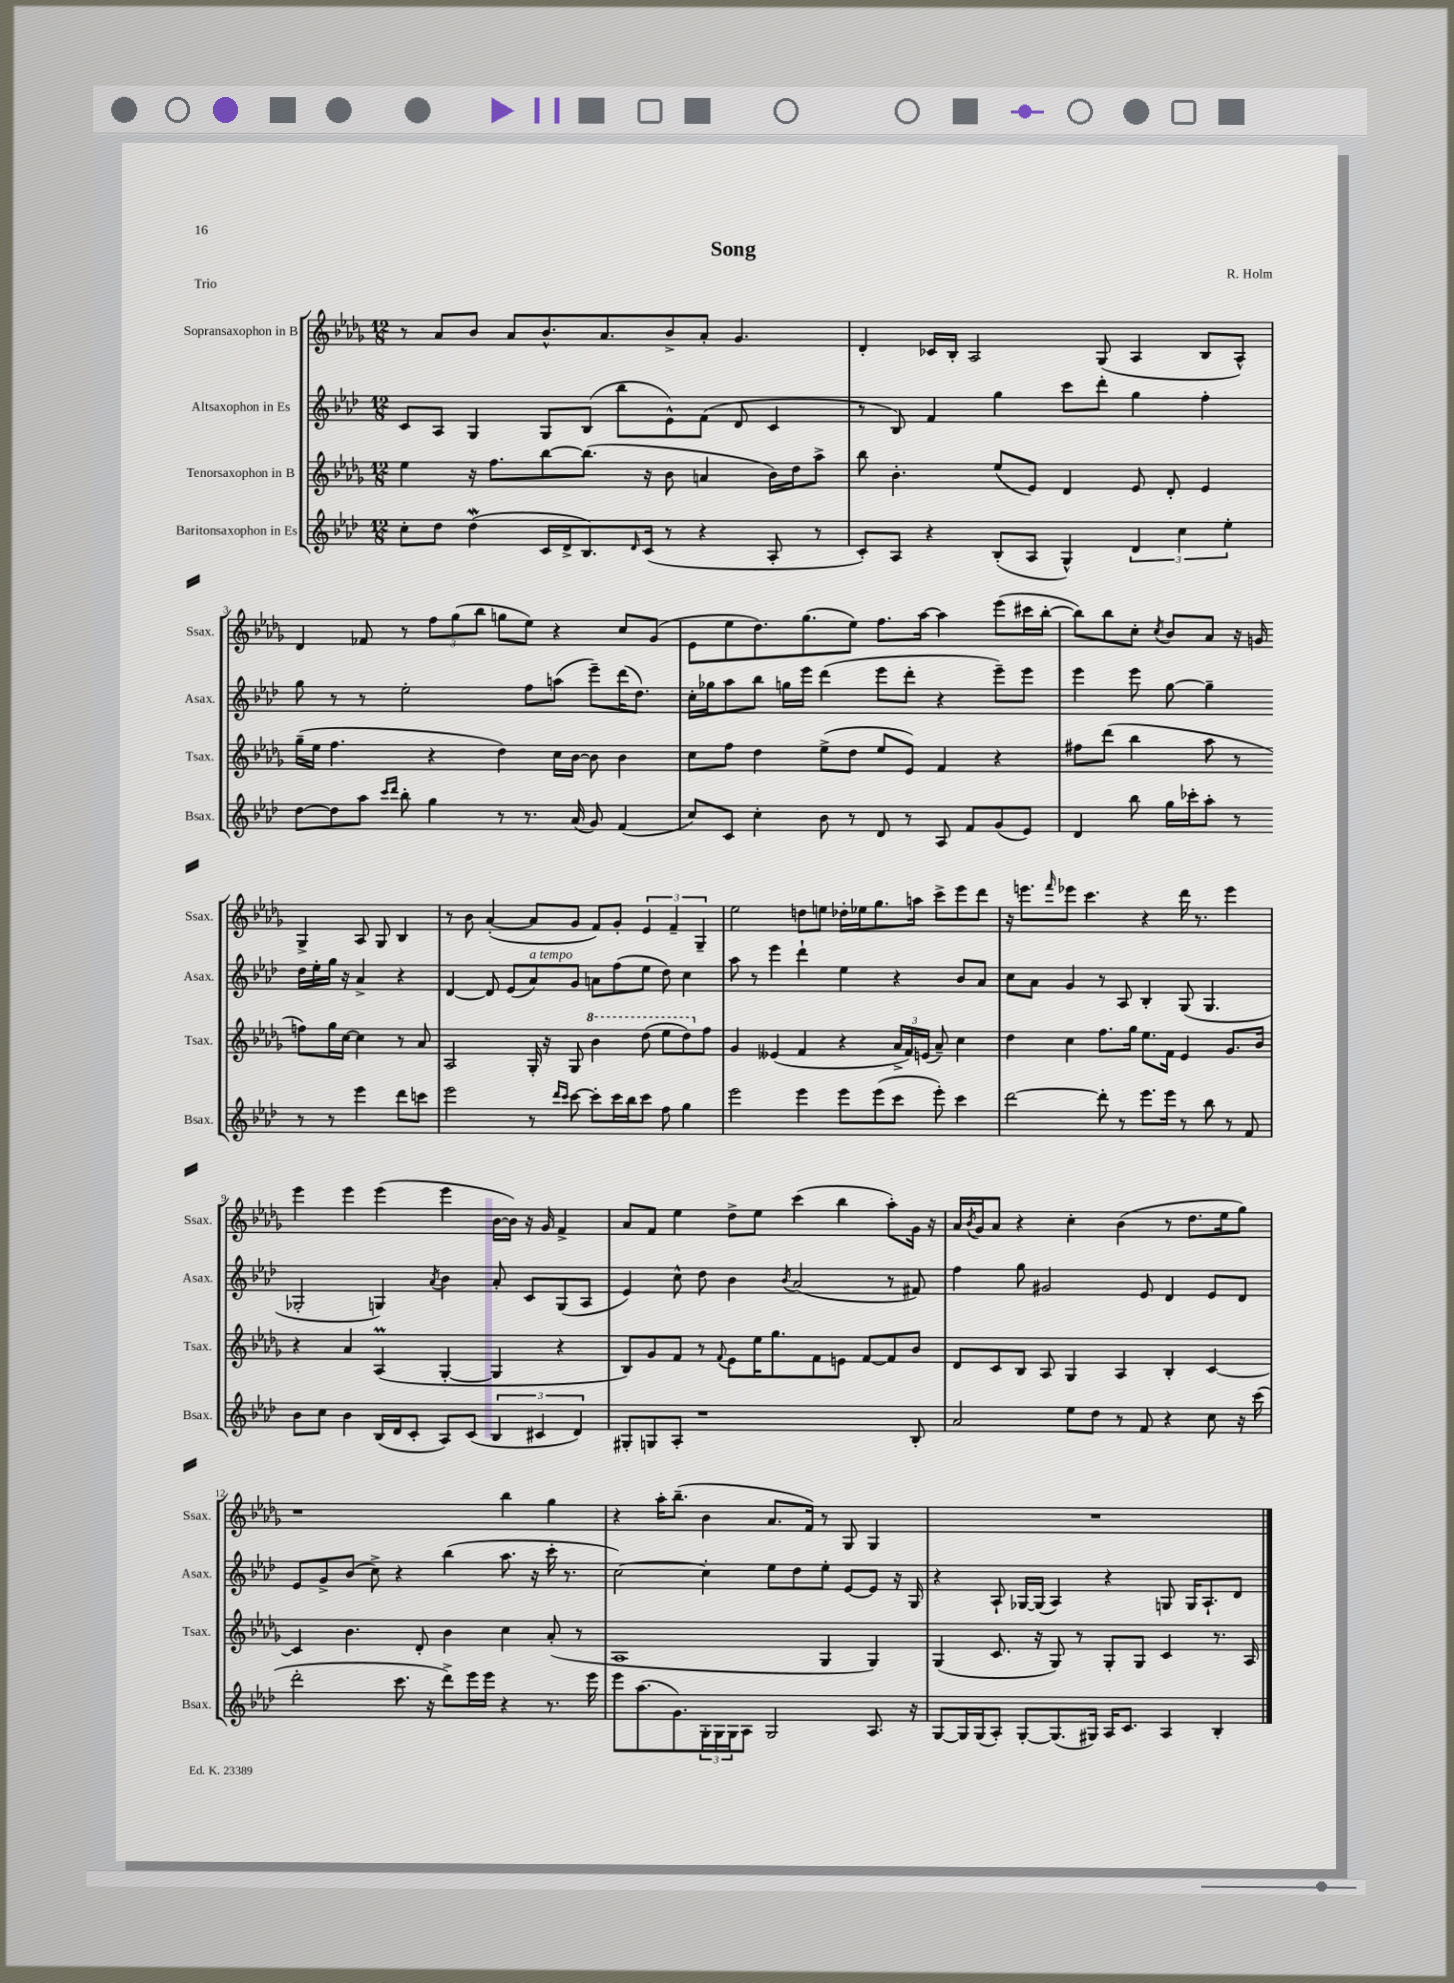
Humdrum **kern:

**kern	**kern	**kern	**kern
*part4	*part3	*part2	*part1
*staff4	*staff3	*staff2	*staff1
*I"Baritonsaxophon in Es	*I"Tenorsaxophon in B	*I"Altsaxophon in Es	*I"Sopransaxophon in B
*I'Bsax.	*I'Tsax.	*I'Asax.	*I'Ssax.
*clefG2	*clefG2	*clefG2	*clefG2
*k[b-e-a-d-]	*k[b-e-a-d-g-]	*k[b-e-a-d-]	*k[b-e-a-d-g-]
*M12/8	*M12/8	*M12/8	*M12/8
=1	=1	=1	=1
8cc'\L	4ee-\	8c/L	8r
8dd-\J	.	8A-/J	8a-/L
(4dd-w\	16r	4G/	8b-/J
.	8.ff\L	.	.
.	.	.	8a-/L
16c/LL	[8bb-\	8G/L	8.b-^^/
16d-^/J	.	.	.
8.B-/)	(8.bb-\J]	(8B-/J	.
.	.	.	8.a-/
.	.	8bb-\L	.
16qqd-/	.	.	.
(16c/Jk	16r	.	.
8r	8b-\	8e-^^\)	8b-^/
4r	4an/	(8f\J	8a-'/J
.	.	8d-/	4.g-/
8A-'/	16b-\LL)	4c/	.
.	16dd-\J	.	.
8r	8aa-^\J	.	.
=2	=2	=2	=2
8c'/L)	8bb-\	8r	4d-'/
8A-/J	4.b-'\	8B-/)	.
4r	.	4f/	16c-X/LL
.	.	.	16B-'/JJ
.	.	.	2A-/
(8B-'/L	(8ee-/L	4gg\	.
8A-/J	8e-/J)	.	.
4G^^/)	4d-/	8ccc\L	.
.	.	8ddd-'\J	(8G-/
6d-/	8e-/	4gg\	4A-/
.	8d-'/	.	.
6cc\	.	.	.
.	4e-/	4ff'\	8B-/L
6ee-'\	.	.	.
.	.	.	8A-^^/J)
!!LO:LB:g=z
=3	=3	=3	=3
[8dd-\L	(16gg-~\LL	8gg\	4d-/
.	16ee-\JJ	.	.
8dd-\]	4.ff\	8r	.
8aa-\J	.	8r	8f-X/
16qqccc/LL	.	.	.
16qqddd-/JJ	.	.	.
8bb-'\	.	2ee-'\	8r
4gg\	4r	.	12ff\L
.	.	.	(12gg-\
.	.	.	12bb-\J
8r	4dd-\)	.	8ggn\L
8.r	.	8ff\L	8ee-\J)
.	16cc\LL	(8aan\J	4r
(16a-/	[16b-\JJ	.	.
8g/)	8b-\]	8eee-~\L)	.
(4f/	4b-\	(16ddd-\K	8cc/L
.	.	8.dd-\J)	.
.	.	.	(8g-/J
=4	=4	=4	=4
8cc/L)	8cc\L	16cc'\LL	8e-\L
.	.	16gg-X\J	.
8c/J	8ff\J	8aa-\	8ee-\
4cc'\	4dd-\	8bb-\J	8.dd-\)
.	.	16ggn\LL	.
.	.	16eee-\JJ	(8.gg-\
8b-\	(8ee-^\L	(4ddd-\	.
8r	8dd-\J	.	8ee-\J)
8d-/	8ee-/L	8eee-\L	8.ff\L
8r	8e-/J)	8ddd-'\J	.
.	.	.	[16aa-\Jk
8A-/	4f/	4r	4aa-\]
8f/L	.	.	.
(8g/	4r	8eee-~\L)	(8eee-\L
8e-/J)	.	8eee-\J	16ccc#X\L
.	.	.	[16bb-'\JJ
=5	=5	=5	=5
4d-/	8ff#X\L	4eee-\	8bb-\L])
.	(8ddd-\J	.	8bb-\
8bb-\	4bb-\	8eee-\	8cc'\J
.	.	.	8qcc/
16gg\LL	.	[8gg\	8b-/L
16ccc-X'\J	.	.	.
8aa-'\J	8aa-\	4gg~\]	8a-/J
8r	8r	.	16r
.	.	.	16gn/
8r	8ffn\L)	16dd-\LL	4G-^/
.	.	16ee-'\	.
8r	16gg-\L	16gg\JJ	.
.	[16cc\JJ	16r	.
4eee-\	4cc\]	4a-^/	8A-/
.	.	.	8G-/
8ddd-\L	8r	4r	4B-/
8cccn\J	8a-/	.	.
!!LO:LB:g=z
=6	=6	=6	=6
2eee-\	2A-/	[4d-/	8r
.	.	.	8b-\
.	.	8d-/]	([4a-'/
.	.	(8e-/L	.
!	!	!LO:TX:a:i:t=a tempo	!
8r	16G-'/	8a-/)	8a-/L]
.	16r	.	.
16qqddd-/LL	.	.	.
16qqccc/JJ	.	.	.
[8ccc\	8G-/	8g/J	8g-/J
*	*8va	*	*
8ccc'\L]	4bb-\	8an\L	8f/L)
16ccc\L	.	(8ff\	8g-'/J
16bb-\J	.	.	.
8ccc\J	(8ddd-\	8ee-\J	6e-/
8ff\	8eee-\L	8dd-\)	.
.	.	.	6f~/
4gg\	8ddd-\)	4cc\	.
.	.	.	6G-~/
*	*X8va	*	*
.	8ff\J	.	.
=7	=7	=7	=7
2eee-\	4g-/	8aa-\	2ee-\
.	.	8r	.
.	(4e--X/	4eee-\	.
4eee-\	4f/	4ddd-`\	8ddn\L
.	.	.	8een\J
8eee-\L	4r	4ee-\	16dd-X'\LL
.	.	.	16ee-X\J
(8eee-\	.	.	8.gg-\
8ccc\J	24a-^/LL	4r	.
.	24f/)	.	.
.	.	.	16aan\Jk
.	(24en/JJ	.	.
8eee-'\)	8a-~/)	.	8ccc^\L
4ccc\	4cc\	8b-/L	8eee-\
.	.	8a-/J	8ddd-\J
=8	=8	=8	=8
[2ddd-\	4dd-\	8cc\L	16r
.	.	.	8.eeen\L
.	.	8a-\J	.
.	.	.	16qqfff/
.	4cc\	4g/	8eee-X\J
.	.	.	4.ccc\
8ddd-'\]	8.ff\L	8r	.
8r	.	8A-/	.
.	16gg-\Jk	.	.
8.eee-\L	8.ee-\L	4B-'/	4r
16eee-\Jk	16f\Jk	.	.
8r	4e-/	(8G/	16ddd-\
.	.	.	8.r
8bb-\	.	4.G/	.
8r	8.g-/L	.	4eee-\
8f/	.	.	.
.	16b-/Jk	.	.
!!LO:LB:g=z
=9	=9	=9	=9
8b-\L	4r	2G-X'/	4eee-\
8cc\J	.	.	.
4b-\	4a-/	.	4eee-\
(16B-/LL	(4A-M/	4Gn/)	(4eee-\
16d-/J	.	.	.
8c'/J	.	.	.
.	.	8qa-/	.
8A-/L)	[4G-'/	4b-\	4eee-\
(8c/J	.	.	.
6B-/	4G-/]	8a-'/	[16b-\LL
.	.	.	16b-\JJ])
.	.	8c/L	16r
6c#X/	.	.	.
.	.	.	16g-/
.	4r	(8G/	4f^/
6d-/)	.	.	.
.	.	8A-/J	.
=10	=10	=10	=10
8G#X'/L	8B-/L)	4e-/)	8a-/L
8Gn/	8g-/	.	8f/J
8A-'/J	8f/J	8cc^^\	4ee-\
1r	8r	8dd-\	.
.	8qqf/	.	.
.	8e-\L	4b-\	8dd-^\L
.	16ee-\K	.	8ee-\J
.	8.gg-\	.	.
.	.	8qb-/	.
.	.	(2a-/	(4ccc\
.	8f\	.	.
.	8en\J	.	4bb-\
.	[8f/L	.	.
.	8f/]	8r	8aa-'\L)
8B-'/	8b-/J	8f#X/)	16g-\Jk
.	.	.	16r
=11	=11	=11	=11
2a-/	8d-/L	4ff\	16a-/LL
.	.	.	8qb-/
.	.	.	16g-/J
.	8c/	.	8a-/J
.	8B-/J	8gg\	4r
.	8A-/	2g#X/	.
8ee-\L	4G-/	.	4cc'\
8dd-\J	.	.	.
8r	4A-/	.	(4b-\
8f/	.	8e-/	.
4r	4B-'/	4d-/	8r
.	.	.	8.dd-\L
8cc\	[4c/	8e-/L	.
.	.	.	16ee-\k
16r	.	8d-/J	8gg-\J)
(16ccc\	.	.	.
!!LO:LB:g=z
=12	=12	=12	=12
2ddd-'\	4c/]	8e-/L	1r
.	.	8g^/	.
.	4.b-\	(8b-/J	.
.	.	8cc^\)	.
8.ccc\	.	4r	.
.	8d-'/	.	.
16r	.	.	.
8ddd-^\L)	4b-\	(4bb-\	.
16eee-\L	.	.	.
16eee-\JJ	.	.	.
4r	4cc\	8.aa-\	4bb-\
.	.	16r	.
8.r	(8a-'/	16ccc'\	4gg-\
.	.	8.r	.
.	8r	.	.
16eee-\	.	.	.
=13	=13	=13	=13
8eee-\L	1A-	[2cc\)	4r
(8.aa-\	.	.	.
.	.	.	16aa-'\KL
8.g\)	.	.	(8.bb-~\J
24G'\L	.	4cc'\]	4b-\
24G\	.	.	.
24G\J	.	.	.
8A-\J	.	.	.
2G/	.	8ee-\L	8.a-/L
.	.	8dd-\	.
.	.	.	16f/Jk)
.	4G-/	8ee-'\J	8r
.	.	[8e-/L	8G-/
8.A-/	4G-/)	8e-/J]	4G-/
.	.	16r	.
16r	.	16G/	.
=14	=14	=14	=14
[8G/L	(4G-/	4r	1.r
16G/L]	.	.	.
(16G/J	.	.	.
8A-'/J)	8.c/	8A-`/	.
[8G'/L	.	[16G-X/LL	.
.	16r	(16G-/JJ]	.
(8.G/]	8G-/)	4A-/)	.
.	8r	.	.
16G#X/Jk)	.	.	.
16A-/KL	8G-'/L	4r	.
8.c/J	.	.	.
.	8G-/J	.	.
4A-/	4c/	8Gn/	.
.	.	16G/KL	.
.	.	8.A-`/	.
4B-'/	8.r	.	.
.	.	8d-/J	.
.	16A-/	.	.
==	==	==	==
*-	*-	*-	*-
